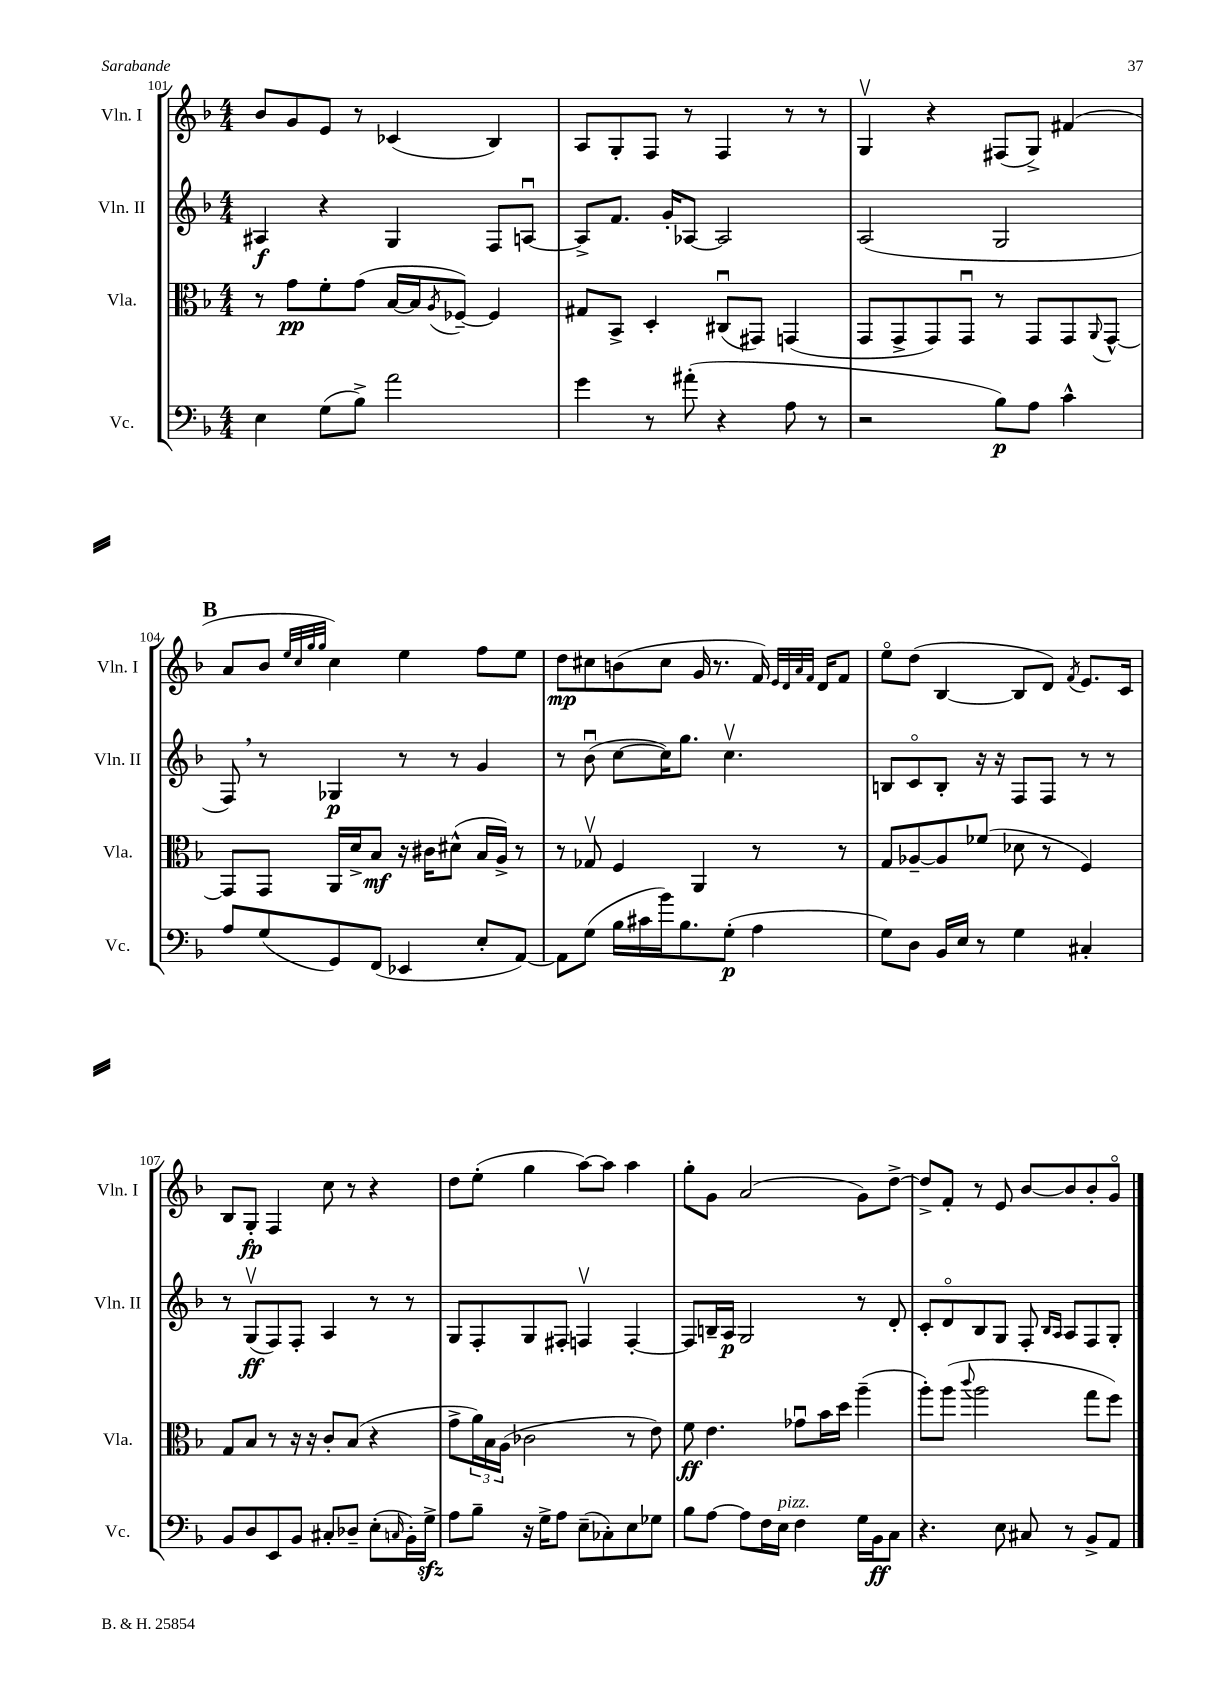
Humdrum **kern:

**kern	**kern	**kern	**kern
*staff4	*staff3	*staff2	*staff1
*clefF4	*clefC3	*clefG2	*clefG2
*k[b-]	*k[b-]	*k[b-]	*k[b-]
*M4/4	*M4/4	*M4/4	*M4/4
4E	8r	4A#	8b-
.	8g	.	8g
(8G	8f'	4r	8e
8B-^)	(8g	.	8r
2a	[16B-	4G	(4c-
.	16B-]	.	.
.	8qA	.	.
.	[8F-~)	.	.
.	4F-]	8F	4B-)
.	.	[8Au	.
=	=	=	=
4g	8G#	8A^]	8A
.	8BB-^	8.f	8G'
8r	4D'	.	8F
.	.	16g'	.
(8a#'	.	[8A-	8r
4r	(8C#u	2A-]	4F
.	8GG#)	.	.
8A	(4GG	.	8r
8r	.	.	8r
=	=	=	=
2r	8GG	(2A	4Gv
.	8GG^	.	.
.	8GG)	.	4r
.	8GGu	.	.
8B-)	8r	2G	(8F#
8A	8GG	.	8G^)
4c^^	8GG	.	(4f#
.	8qqAA	.	.
.	[8GG^^	.	.
=	=	=	=
8A	8GG]	8F)	8a
(8G	8GG	8r	8b-
.	.	.	32qqee
.	.	.	32qqcc
.	.	.	32qqgg
.	.	.	32qqgg
8GG)	16AA	4G-	4cc)
.	16d^	.	.
(8FF	8B-	.	.
4EE-	16r	8r	4ee
.	16c#	.	.
.	(8d#^^	8r	.
8E'	16B-	4g	8ff
.	16A^)	.	.
[8AA)	8r	.	8ee
=	=	=	=
8AA]	8r	8r	8dd
(8G	8G-v	(8b-u	8cc#
16B-	4F	[8cc	(8b
16c#	.	.	.
16b-)	.	16cc])	8cc#
8.B-	.	8.gg	.
.	4AA	.	16g
.	.	.	8.r
(8G'	.	4.ccv	.
4A	8r	.	16f)
.	.	.	32qqe
.	.	.	32qqd
.	.	.	32qqa
.	.	.	32qqf
.	.	.	16d
.	8r	.	8f
=	=	=	=
8G)	8G	8B	8eeo
8D	[8A-~	8co	(8dd
16BB-	8A-]	8B'	[4B-
16E	.	.	.
8r	(8f-	16r	.
.	.	16r	.
4G	8d-	8F	8B-]
.	8r	8F	8d)
.	.	.	8qf
4C#'	4F)	8r	8.e
.	.	8r	.
.	.	.	16c
=	=	=	=
8BB-	8G	8r	8B-
8D	8B-	(8Gv	8G'
8EE	8r	8F)	4F
8BB-	16r	8F'	.
.	16r	.	.
8C#'	8c'	4A	8cc
8D-~	(8B-	.	8r
(8E'	4r	8r	4r
16qqC	.	.	.
16BB-')	.	8r	.
16G^	.	.	.
=	=	=	=
8A	8g^	8G	8dd
8B-~	24a)	8F'	(8ee'
.	24B-	.	.
.	(24A	.	.
16r	2c-	8G	4gg
16G^	.	.	.
8A	.	8F#'	.
(8E~	.	4Fv	[8aa)
8C-')	.	.	8aa]
8E	8r	[4F'	4aa
8G-	8e)	.	.
=	=	=	=
8B-	8f	8F]	8gg'
[8A	4.e	16B~	8g
.	.	16A	.
8A]	.	2G	(2a
16F	.	.	.
16E	.	.	.
4F	8g-u	.	.
.	16b-	.	.
.	16dd	.	.
16G	(4aa~	8r	8g)
16BB-	.	.	.
8C	.	8d'	[8dd^
=	=	=	=
4.r	8aa')	8c'	8dd^]
.	(8aa	8do	8f'
.	8qqccc	.	.
.	2aa	8B-	8r
8E	.	8G	8e
8C#	.	8F'	[8b-
.	.	16qqB-	.
.	.	16qqA	.
8r	.	8A	8b-]
8BB-^	8gg	8F	8b-'
8AA	8ff)	8G'	8go
==	==	==	==
*-	*-	*-	*-
